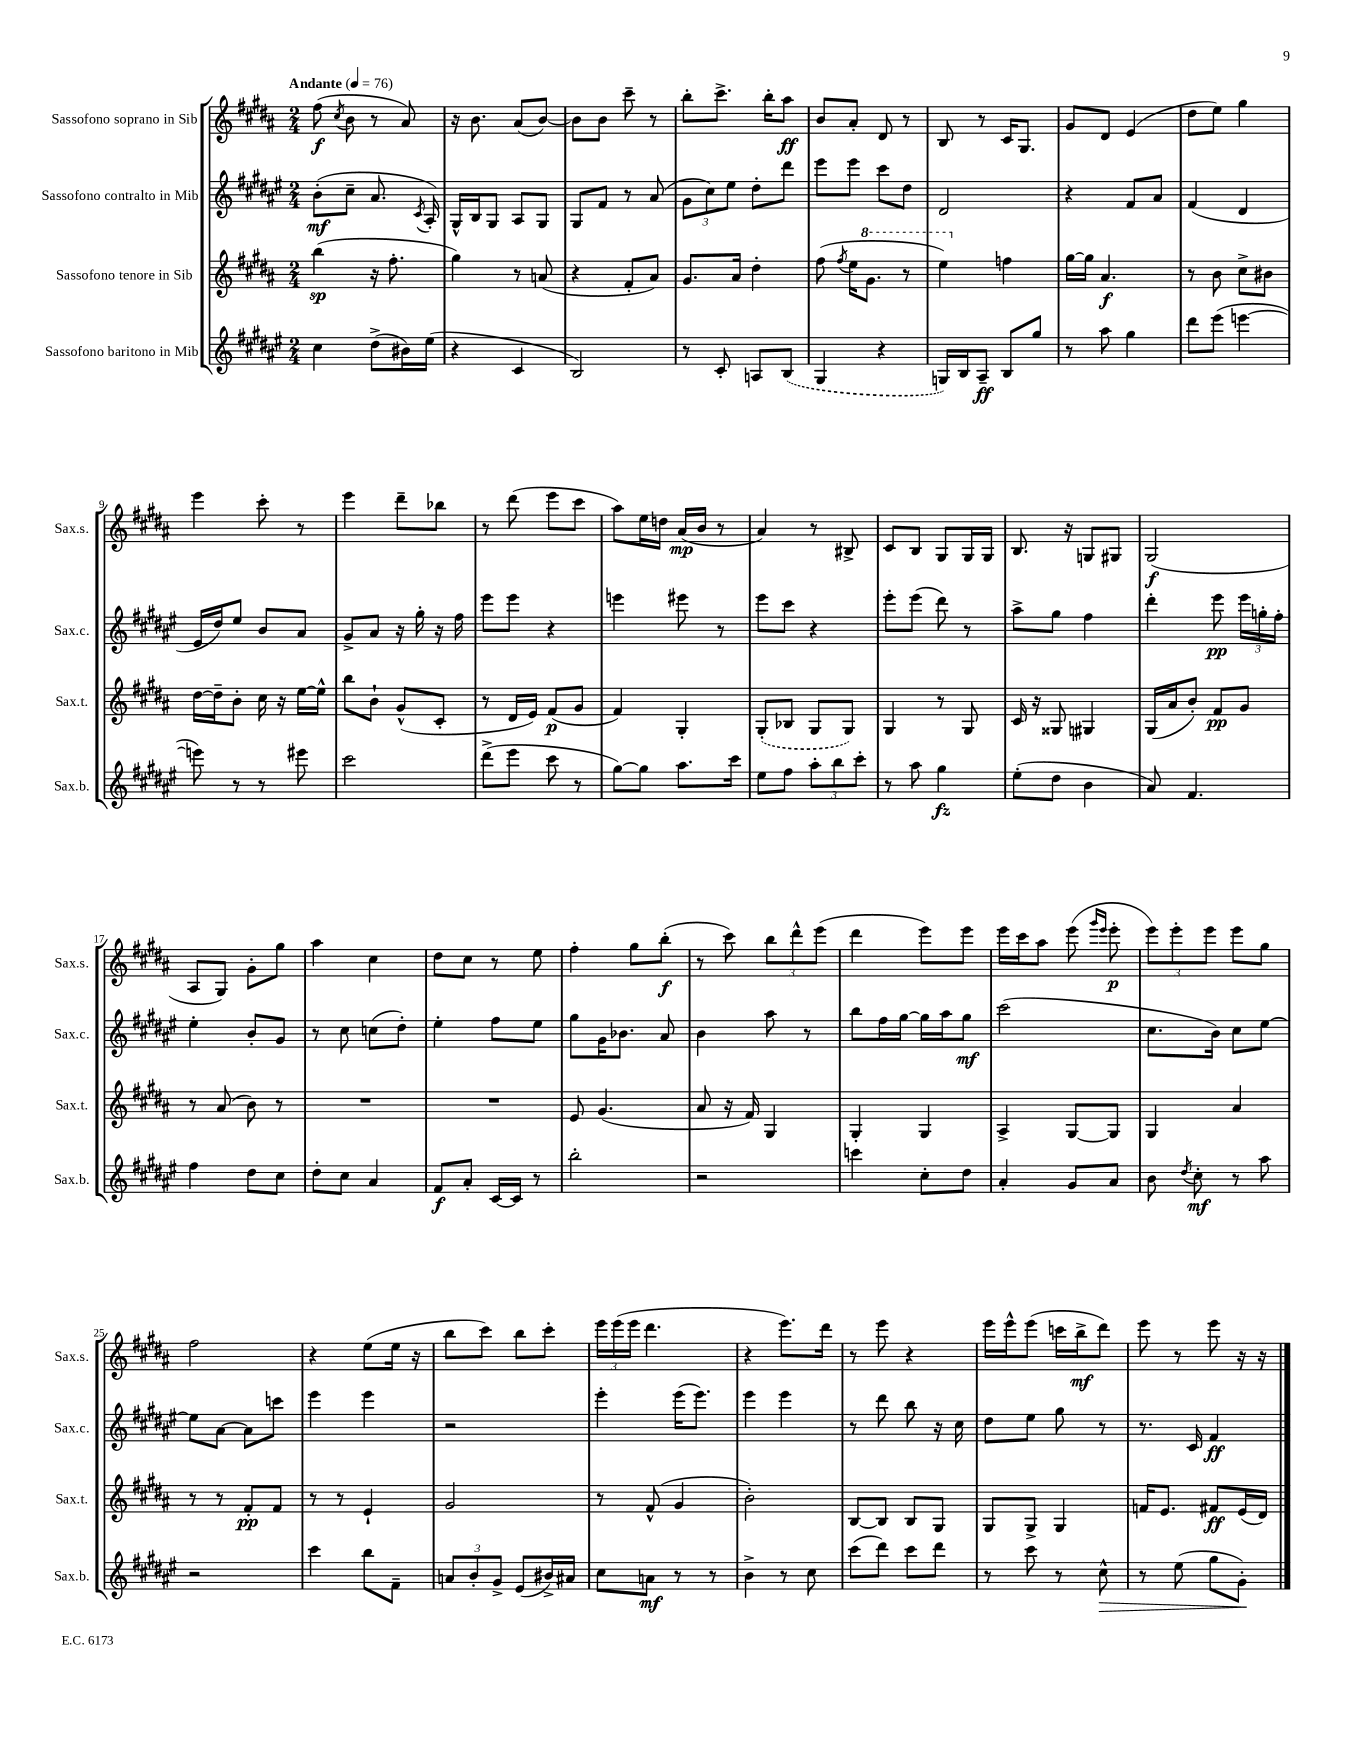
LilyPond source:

<<
\new StaffGroup <<
\new Staff = "s0" \with { instrumentName = "Sassofono soprano in Sib" shortInstrumentName = "Sax.s." } {
    \clef treble \key b \major \numericTimeSignature \time 2/4 \tempo "Andante" 4 = 76
    \autoBeamOff fis''8\f( \acciaccatura { cis''8 } b'8 r8 ais'8) |
    r16 b'8. ais'8[( b'8]~) |
    b'8[ b'8] cis'''8-- r8 |
    b''8[-. cis'''8.]-> b''16[-. ais''8]\ff |
    b'8[ ais'8]-. dis'8 r8 |
    b8 r8 cis'16[ gis8.] |
    gis'8[ dis'8] e'4( |
    dis''8[ e''8]) gis''4 |
    e'''4 cis'''8-. r8 |
    e'''4 dis'''8[-- bes''8] |
    r8 dis'''8( e'''8[ cis'''8] |
    ais''8[) e''16 d''16] ais'16[\mp( b'16] r8 |
    ais'4) r8 bis8-> |
    cis'8[ b8] gis8[ gis16 gis16] |
    b8. r16 g8[ gis8] |
    gis2\f( |
    ais8[ gis8]) gis'8[-. gis''8] |
    ais''4 cis''4 |
    dis''8[ cis''8] r8 e''8 |
    fis''4-. gis''8[ b''8]-.\f( |
    r8 cis'''8) \tuplet 3/2 { b''8[ dis'''8-^ e'''8]( } |
    dis'''4 e'''8[) e'''8] |
    e'''16[ cis'''16 ais''8] e'''8( \grace { gis'''16[ e'''16] } e'''8-.\p |
    \tuplet 3/2 { e'''8[) e'''8-. e'''8] } e'''8[ gis''8] |
    fis''2 |
    r4 e''8[( e''16] r16 |
    b''8[ cis'''8]) b''8[ cis'''8]-. |
    \tuplet 3/2 { e'''16[ e'''16( e'''16] } dis'''4. |
    r4 e'''8.[) dis'''16] |
    r8 e'''8 r4 |
    e'''16[ e'''16-^ e'''8]( c'''16[ b''16->\mf dis'''8]) |
    e'''8 r8 e'''8 r16 r16 \bar "|." |
}
\new Staff = "s1" \with { instrumentName = "Sassofono contralto in Mib" shortInstrumentName = "Sax.c." } {
    \clef treble \key fis \major \numericTimeSignature \time 2/4
    \autoBeamOff b'8[-.\mf( cis''8]-- ais'8. \acciaccatura { cis'8 } ais16-.) |
    gis16[-^ b16 gis8] ais8[ gis8] |
    gis8[ fis'8] r8 ais'8( |
    \tuplet 3/2 { gis'8[ cis''8) eis''8] } dis''8[-. dis'''8] |
    eis'''8[ eis'''8] cis'''8[ dis''8] |
    dis'2 |
    r4 fis'8[ ais'8] |
    fis'4( dis'4 |
    eis'16[ dis''16) eis''8] b'8[ ais'8] |
    gis'8[-> ais'8] r16 gis''16-. r16 fis''16 |
    eis'''8[ eis'''8] r4 |
    e'''4 eis'''8 r8 |
    eis'''8[ cis'''8] r4 |
    eis'''8[-. eis'''8]( dis'''8) r8 |
    ais''8[-> gis''8] fis''4 |
    dis'''4-. eis'''8\pp \tuplet 3/2 { eis'''16[ g''16-. fis''16]-. } |
    eis''4-. b'8[-. gis'8] |
    r8 cis''8 c''8[( dis''8]-.) |
    eis''4-. fis''8[ eis''8] |
    gis''8[ gis'16 bes'8.] ais'8 |
    b'4 ais''8 r8 |
    b''8[ fis''16 gis''16]~ gis''16[ ais''16 gis''8]\mf |
    cis'''2( |
    cis''8.[ b'16]) cis''8[ eis''8]~ |
    eis''8[ ais'8]~ ais'8[ c'''8] |
    eis'''4 eis'''4 |
    r2 |
    eis'''4-. eis'''16[( eis'''8.]) |
    eis'''4 eis'''4 |
    r8 dis'''8 b''8 r16 cis''16 |
    dis''8[ eis''8] gis''8 r8 |
    r8. cis'16 fis'4\ff \bar "|." |
}
\new Staff = "s2" \with { instrumentName = "Sassofono tenore in Sib" shortInstrumentName = "Sax.t." } {
    \clef treble \key b \major \numericTimeSignature \time 2/4
    \autoBeamOff b''4\sp( r16 fis''8.-. |
    gis''4) r8 a'8( |
    r4 fis'8[-. ais'8]) |
    gis'8.[ ais'16] dis''4-. |
    fis''8( \acciaccatura { fis''8 } e''16[ \ottava #1 gis''8.] r8 |
    e'''4) \ottava #0 f''4 |
    gis''16[~ gis''16] ais'4.\f |
    r8 b'8 cis''8[-> bis'8] |
    dis''16[~ dis''16-- b'8]-. cis''16 r16 e''16[~ e''16]-^ |
    b''8[ b'8]-! gis'8[-^( cis'8]-. |
    r8 dis'16[ e'16]) fis'8[\p( gis'8] |
    fis'4) gis4-. |
    \once \slurDashed gis8[-.( bes8] gis8[ gis8]) |
    gis4 r8 gis8 |
    cis'16 r16 gisis8 gis4 |
    gis16[( ais'16 b'8]-.) fis'8[\pp gis'8] |
    r8 ais'8( b'8) r8 |
    R2 |
    R2 |
    e'8 gis'4.( |
    ais'8 r16 fis'16) gis4 |
    gis4-. gis4 |
    ais4-> gis8[~ gis8] |
    gis4 ais'4 |
    r8 r8 fis'8[-.\pp fis'8] |
    r8 r8 e'4-! |
    gis'2 |
    r8 fis'8-^( gis'4 |
    b'2-.) |
    b8[~ b8] b8[ gis8] |
    gis8[ gis8]-> gis4 |
    f'16[ e'8.] fis'8[\ff e'16( dis'16]) \bar "|." |
}
\new Staff = "s3" \with { instrumentName = "Sassofono baritono in Mib" shortInstrumentName = "Sax.b." } {
    \clef treble \key fis \major \numericTimeSignature \time 2/4
    \autoBeamOff cis''4 dis''8[->( bis'16) eis''16]( |
    r4 cis'4 |
    b2) |
    r8 cis'8-. a8[ \once \slurDashed b8]( |
    gis4 r4 |
    g16[) b16 ais8]--\ff b8[ gis''8] |
    r8 ais''8 gis''4 |
    dis'''8[ eis'''8]( e'''4~ |
    e'''8) r8 r8 eis'''8 |
    cis'''2 |
    dis'''8[->( eis'''8] cis'''8 r8 |
    gis''8[~) gis''8] ais''8.[ cis'''16] |
    eis''8[ fis''8] \tuplet 3/2 { ais''8[-. b''8 cis'''8]-. } |
    r8 ais''8 gis''4\fz |
    eis''8[-.( dis''8] b'4 |
    ais'8) fis'4. |
    fis''4 dis''8[ cis''8] |
    dis''8[-. cis''8] ais'4 |
    fis'8[\f ais'8]-. cis'16[~ cis'16] r8 |
    b''2-. |
    r2 |
    c'''4 cis''8[-. dis''8] |
    ais'4-. gis'8[ ais'8] |
    b'8 \acciaccatura { dis''8 } cis''8-.\mf r8 ais''8 |
    r2 |
    cis'''4 b''8[ fis'8]-- |
    \tuplet 3/2 { a'8[ b'8-. gis'8]-> } eis'8[( bis'16->) ais'16] |
    cis''8[ a'8]\mf r8 r8 |
    b'4-> r8 cis''8 |
    cis'''8[( dis'''8]) cis'''8[ dis'''8] |
    r8 cis'''8 r8 cis''8-^\> |
    r8 eis''8( gis''8[ gis'8]-.\!) \bar "|." |
}
>>
>>
